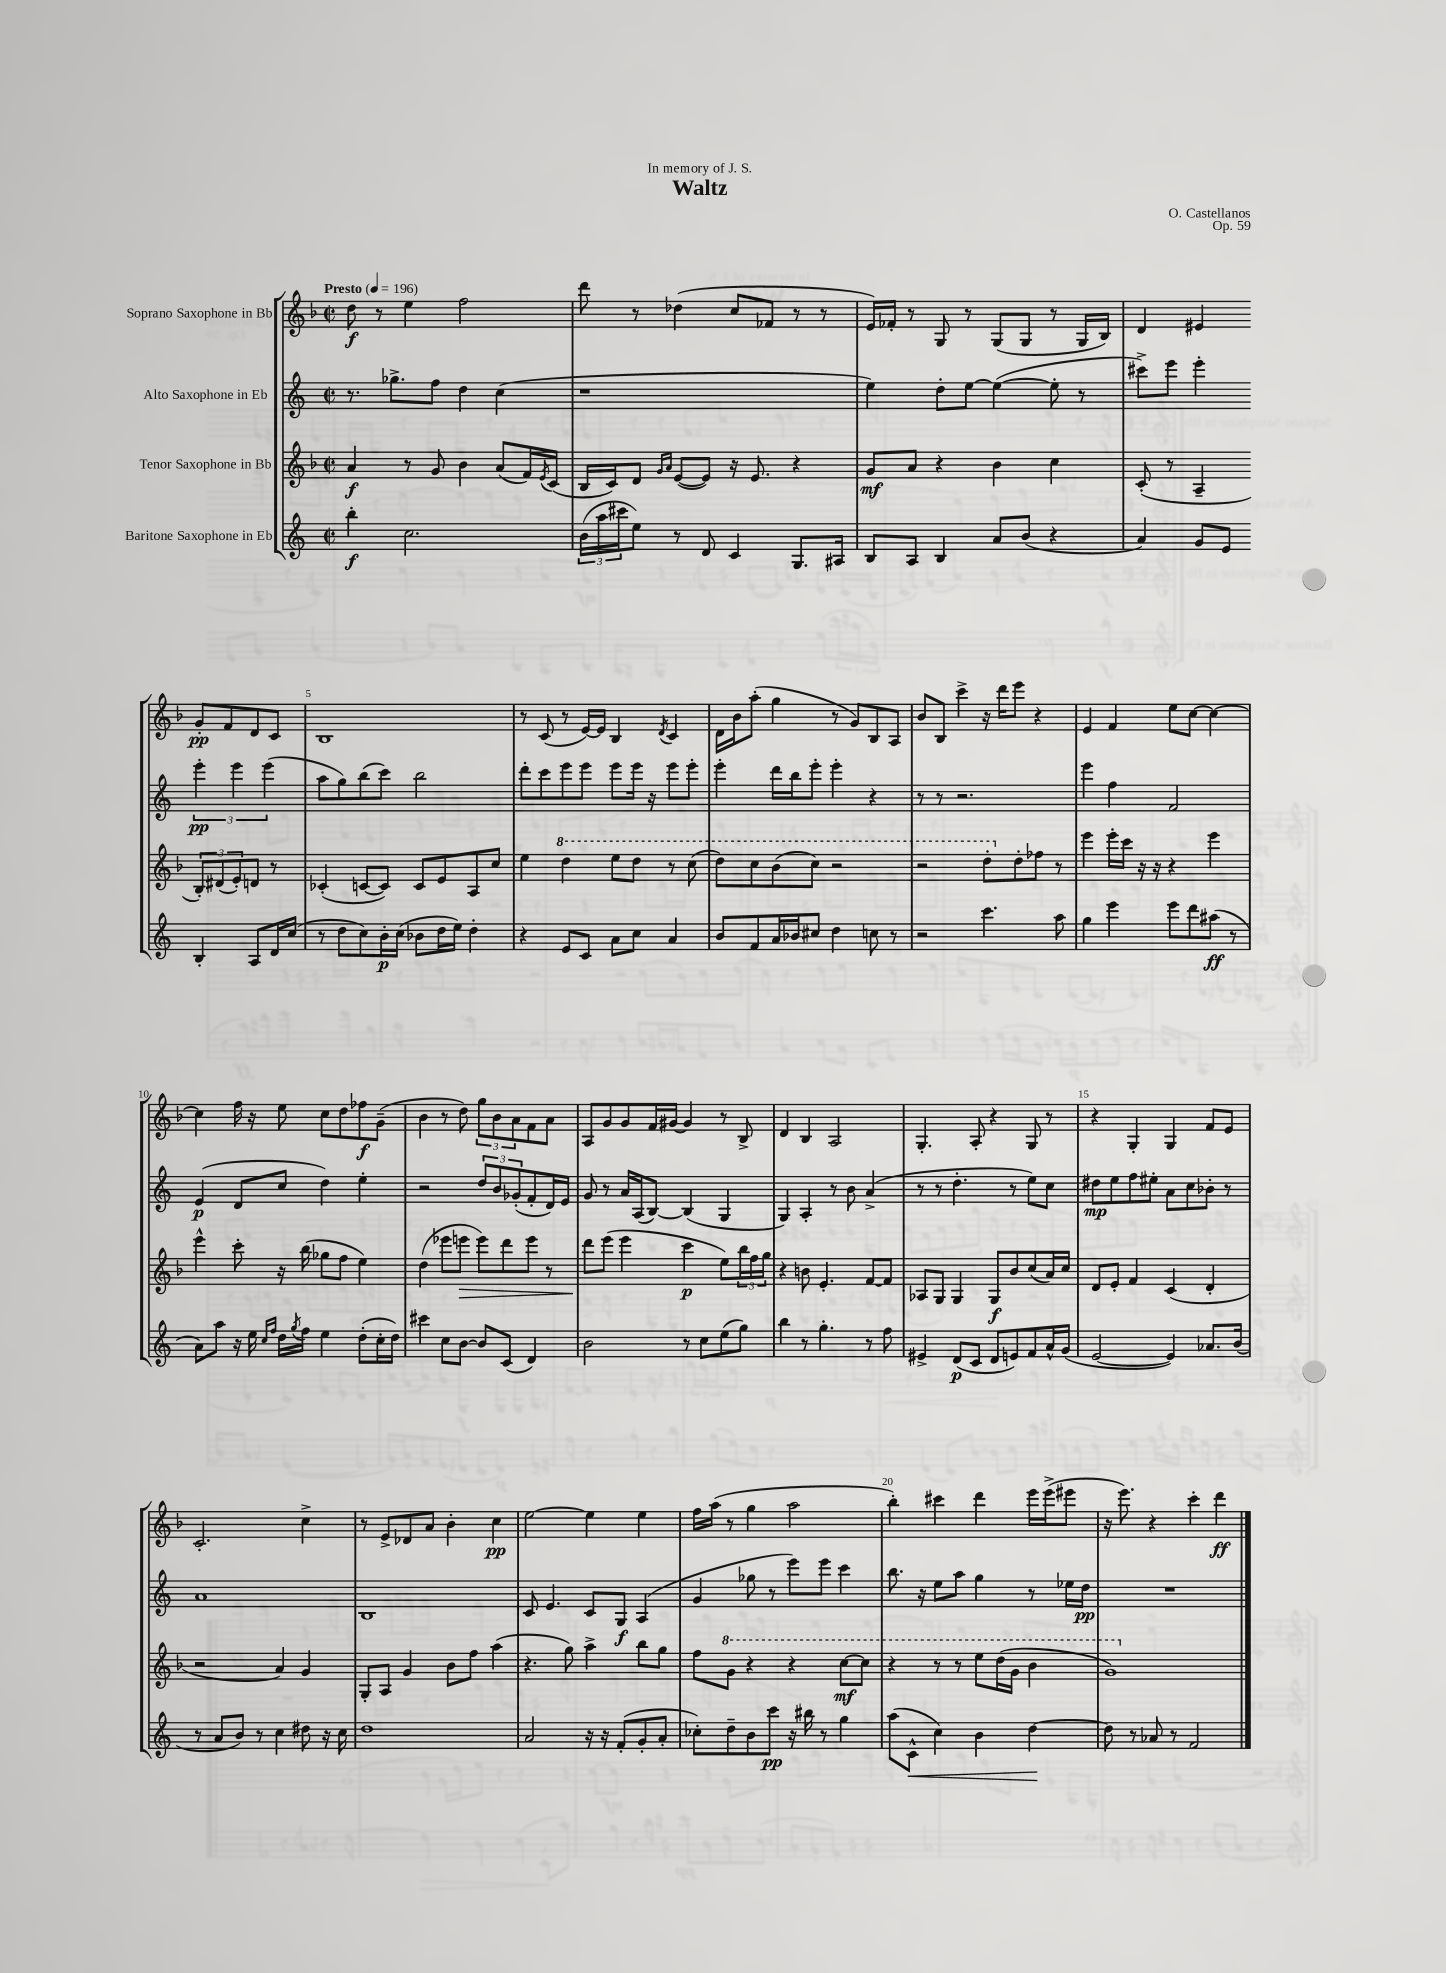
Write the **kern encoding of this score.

**kern	**kern	**kern	**kern
*staff4	*staff3	*staff2	*staff1
*clefG2	*clefG2	*clefG2	*clefG2
*k[]	*k[b-]	*k[]	*k[b-]
*M2/2	*M2/2	*M2/2	*M2/2
*met(c|)	*met(c|)	*met(c|)	*met(c|)
*MM196	*MM196	*MM196	*MM196
4bb'	4a	8.r	8dd
.	.	.	8r
.	.	8.gg-^	.
2.cc	8r	.	4ee
.	8g	8ff	.
.	4b-	4dd	2ff
.	(8a	(4cc	.
.	16f)	.	.
.	8qe	.	.
.	(16c	.	.
=	=	=	=
(24b	16B-	1r	8ddd
24aa	.	.	.
.	16c)	.	.
24ccc#	.	.	.
8ee)	8d	.	8r
.	16qqg	.	.
.	16qqa	.	.
8r	([8e	.	(4dd-
8d	8e])	.	.
4c	16r	.	8cc
.	8.e	.	.
.	.	.	8f-
8.G	4r	.	8r
.	.	.	8r
16A#	.	.	.
=	=	=	=
8B	8g	4ee)	16e)
.	.	.	16f-'
8A	8a	.	8r
4B	4r	8dd'	8G
.	.	[8ee	8r
8a	4b-	(4ee_	(8G
(8b	.	.	8G
4r	4cc	8ee']	8r
.	.	8r	16G
.	.	.	16B-)
=	=	=	=
4a)	(8c'	8ccc#^)	4d
.	8r	8eee	.
8g	4A~	4eee'	4e#
8e	.	.	.
4B'	12B-')	6eee'	8g'
.	(12d#	.	.
.	.	.	8f
.	12e')	6eee	.
8A	8d	.	8d
.	.	(6eee	.
16d	8r	.	8c
(16cc	.	.	.
=	=	=	=
8r	(4c-'	8aa	1B-
8dd	.	8gg)	.
8cc)	[8c	(8bb	.
16b'	8c])	8ccc)	.
(16cc	.	.	.
8b-	8c	2bb	.
16dd	8e	.	.
16ee)	.	.	.
4dd'	8A	.	.
.	8cc	.	.
=	=	=	=
4r	4ee	8ddd'	8r
.	.	8ccc	(8c
8e	4ddd	8eee	8r
8c	.	8eee	[16e)
.	.	.	16e]
8a	8eee	8eee	4B-
8cc	8ddd	16eee	.
.	.	16r	.
.	.	.	8qd
4a	8r	8eee	4c
.	(8ccc	8eee'	.
=	=	=	=
8b	8ddd)	4eee'	16d
.	.	.	16b-
8f	8ccc	.	(8aa'
16a	(8bb-	16ddd	4gg
16b-	.	16bb	.
8cc#	8ccc)	8eee'	.
4dd	2r	4eee'	8r
.	.	.	8g)
8cc	.	4r	8B-
8r	.	.	8A
=	=	=	=
2r	2r	8r	8b-
.	.	8r	8B-
.	.	2.r	4ccc^
4.ccc	8ddd'	.	16r
.	.	.	16ddd
.	8dd'	.	8eee
.	8ff-	.	4r
8aa	8r	.	.
=	=	=	=
4gg	4eee	4eee	4e
4eee	16eee'	4ff	4f
.	16ccc	.	.
.	16r	.	.
.	16r	.	.
8eee	4r	2f	8ee
8ddd	.	.	[8cc
(8aa#	4eee	.	4cc_
8r	.	.	.
=	=	=	=
8a)	4eee^^	(4e	4cc]
8aa	.	.	.
16r	8ccc'	8d	16ff
16ee	.	.	16r
16qqcc	.	.	.
16qqff	.	.	.
16dd	16r	8cc	8ee
8qgg	.	.	.
16ff	(16bb-	.	.
4ee	8gg-	4dd)	8cc
.	8ff	.	8dd
(8dd'	4ee)	4ee'	8ff-
16cc'	.	.	(8g~
16dd)	.	.	.
=	=	=	=
4ccc#	(4dd	2r	4b-
8cc	8eee-	.	8r
[8b	8eee	.	8dd)
8b]	8eee)	12dd	12gg
.	.	12b	12b-
(8c	8ddd	.	.
.	.	(12g-'	12a
4d)	8eee	8f'	8f
.	8r	16d)	8a
.	.	16e	.
=	=	=	=
2b	8ddd	8g	8A
.	(8eee	8r	8g
.	4eee	16a	8g
.	.	(16A	.
.	.	[8B)	16f
.	.	.	[16g#
8r	4ccc	(4B]	4g#]
8cc	.	.	.
(8ee	8ee)	4G	8r
8gg)	24bb-	.	8B-^
.	24ff	.	.
.	24gg	.	.
=	=	=	=
4bb	4r	4G)	4d
8r	8b	4A'	4B-
4.gg'	4.e'	.	.
.	.	8r	2A
.	.	8b	.
8r	[8f	(4a^	.
8ff	8f]	.	.
=	=	=	=
4e#^	8A-	8r	4.G'
.	8G	8r	.
(8d	4G	4.dd'	.
8c	.	.	8A'
8d	8G	.	4r
8e)	8b-	8r	.
8f	(8cc	8ee)	8G
16a^^	16a)	8cc	8r
(16g	16cc	.	.
=	=	=	=
[2e	8d	8dd#	4r
.	8e'	8ee	.
.	4f	8ff	4G'
.	.	8ee#'	.
4e])	(4c	8a	4G
.	.	8cc	.
8.a-	4d'	8b-'	8f
.	.	8r	8e
(16b	.	.	.
=	=	=	=
8r	2r	1a	2.c'
8a	.	.	.
8b)	.	.	.
8r	.	.	.
4cc	4a)	.	.
8dd#	4g	.	4cc^
16r	.	.	.
16cc	.	.	.
=	=	=	=
1dd	8G'	1B	8r
.	8A	.	8e^
.	4g	.	8d-
.	.	.	8a
.	8b-	.	4b-'
.	8ff	.	.
.	(4aa	.	4cc
=	=	=	=
2a	4.r	8c	[2ee
.	.	4.e	.
.	8gg)	.	.
16r	4aa^	8c	4ee]
16r	.	.	.
(8f'	.	8G	.
8g'	8bb-	(4A	4ee
8a'	8gg	.	.
=	=	=	=
8cc-')	8ff	4g	16ff
.	.	.	(16aa
8dd~	8gg	.	8r
8b	4r	8gg-	4gg
8ccc	.	8r	.
16r	4r	8eee)	2aa
16bb#	.	.	.
8r	.	8eee	.
4gg	[8ccc	4ccc	.
.	8ccc]	.	.
=	=	=	=
(8aa	4r	8.bb	4bb-')
8c^^	.	.	.
.	.	16r	.
4cc)	8r	8ee	4ccc#
.	8r	8aa	.
4b	8eee	4gg	4ddd
.	(16ddd	.	.
.	16gg	.	.
[4dd	4bb-	8r	16eee
.	.	.	(16eee^
.	.	16ee-	8eee#
.	.	16dd	.
=	=	=	=
8dd]	1gg)	1r	16r
.	.	.	8.eee)
8r	.	.	.
8a-	.	.	4r
8r	.	.	.
2f	.	.	4ccc'
.	.	.	4ddd
==	==	==	==
*-	*-	*-	*-
